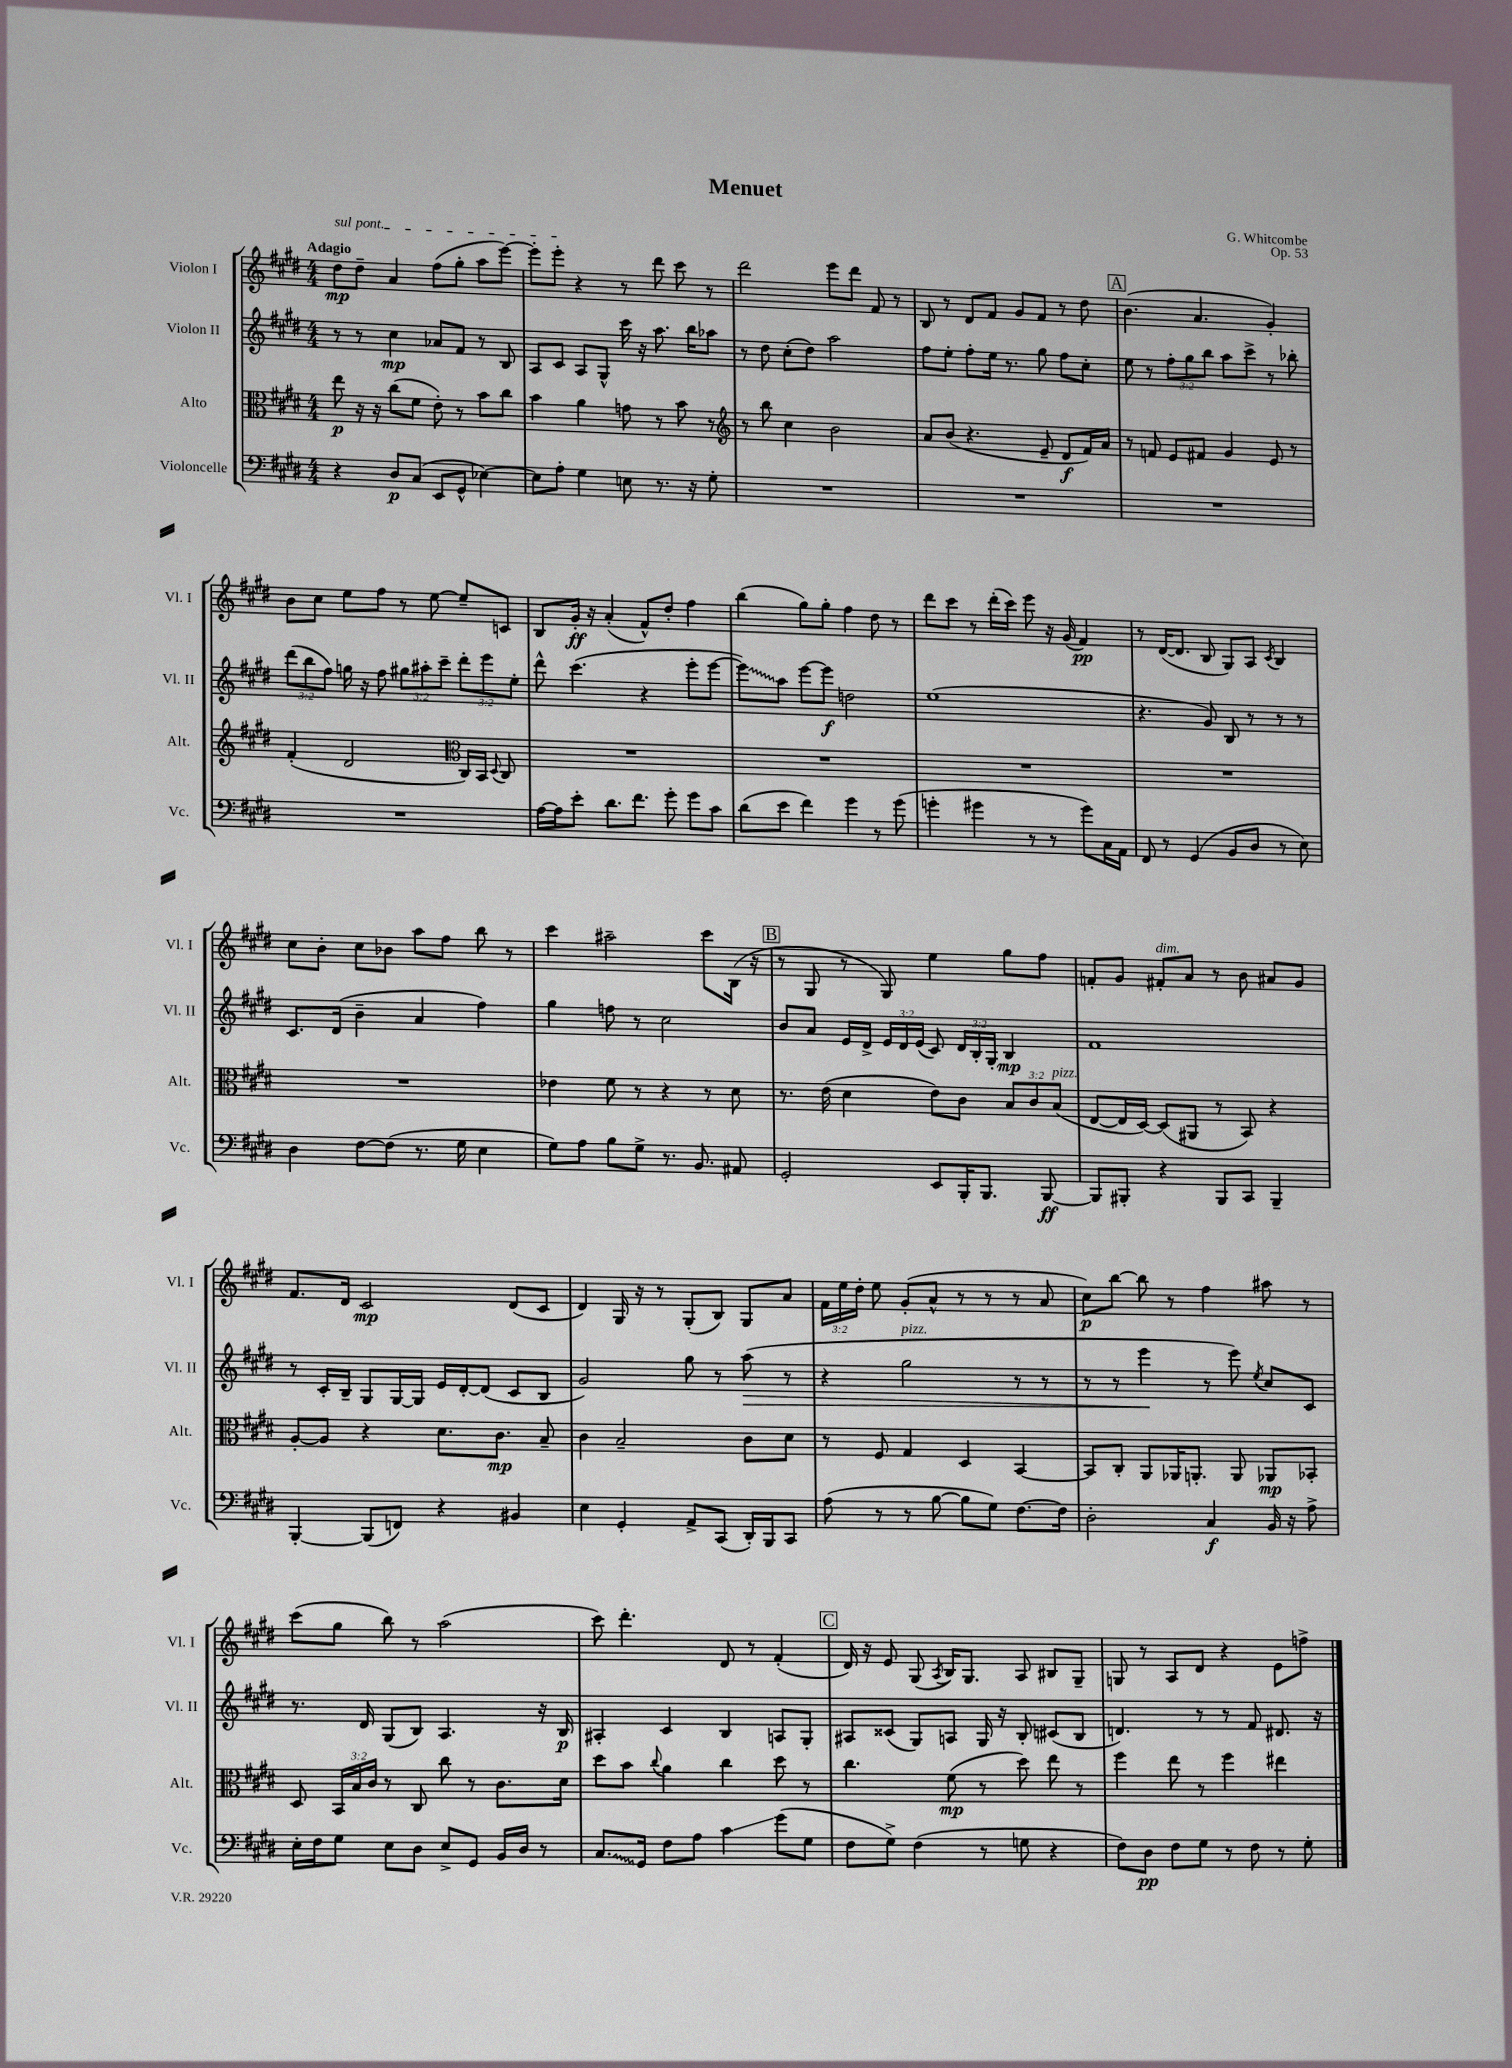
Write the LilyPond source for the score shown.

\header { title = "Menuet" composer = "G. Whitcombe" opus = "Op. 53" }
<<
\new StaffGroup <<
\new Staff = "s0" \with { instrumentName = "Violon I" shortInstrumentName = "Vl. I" } {
    \clef treble \key e \major \numericTimeSignature \time 4/4 \override Staff.TupletNumber.text = #tuplet-number::calc-fraction-text \tempo "Adagio"
    \autoBeamOff \once \override TextSpanner.bound-details.left.text = \markup { \italic "sul pont." } dis''8[\mp\startTextSpan dis''8]-- a'4 fis''8[( gis''8]-. a''8[ e'''8]~) |
    e'''8[-. e'''8]-.\stopTextSpan r4 r8 dis'''8 cis'''8 r8 |
    dis'''2 e'''8[ dis'''8] fis'8 r8 |
    b8 r8 dis'8[ fis'8] gis'8[ fis'8] r8 dis''8 |
    \mark \markup { \box "A" } b'4.( a'4. gis'4-.) |
    b'8[ cis''8] e''8[ fis''8] r8 e''8~ e''8[-- c'8] |
    b8[ gis'16]-.\ff r16 a'4-.( fis'8[-^) dis''8]-. fis''4 |
    b''4( gis''8[) gis''8]-. fis''4 dis''8 r8 |
    dis'''8[ cis'''8] r8 dis'''16[-.( cis'''16]) e'''8 r16 gis'16( fis'4\pp) |
    r8 dis'16[~( dis'8.] b8 gis8[) a8] \acciaccatura { cis'8 } b4 |
    cis''8[ b'8]-. cis''8[ bes'8] a''8[ fis''8] b''8 r8 |
    cis'''4 ais''2-- cis'''8[ b16]( r16 |
    \mark \markup { \box "B" } r8 gis8 r8 gis8) e''4 gis''8[ fis''8] |
    f'8[-. gis'8] fis'8[-.^\markup { \italic "dim." } a'8] r8 b'8 ais'8[ gis'8] |
    fis'8.[ dis'16] cis'2\mp dis'8[( cis'8] |
    dis'4) gis16 r16 r8 gis8[-.( b8]) gis8[ a'8] |
    \tuplet 3/2 { fis'16[ e''16 dis''16]-. } e''8 gis'8[-.( a'8]-^ r8 r8 r8 a'8 |
    cis''8[\p) b''8]~ b''8 r8 fis''4 ais''8 r8 |
    cis'''8[( gis''8] b''8) r8 a''2( |
    cis'''8) dis'''4.-. dis'8 r8 fis'4-.( |
    \mark \markup { \box "C" } dis'16) r16 e'8 gis8( \acciaccatura { a8 } b16[) gis8.] a8 bis8[ gis8]-- |
    g8 r8 a8[ dis'8] r4 e'8[ f''8]-> \bar "|." |
}
\new Staff = "s1" \with { instrumentName = "Violon II" shortInstrumentName = "Vl. II" } {
    \clef treble \key e \major \numericTimeSignature \time 4/4 \override Staff.TupletNumber.text = #tuplet-number::calc-fraction-text
    \autoBeamOff r8 r8 cis''4\mp aes'8[ fis'8] r8 b8 |
    a8[ cis'8] a8[ gis8]-^ cis'''16 r16 a''8. b''16[ aes''8] |
    r8 dis''8 cis''8[-.( dis''8]) a''2 |
    fis''8[ e''8]-. fis''8[-. e''16] r8. gis''8 fis''8[ cis''8]-. |
    \mark \markup { \box "A" } e''8 r8 \tuplet 3/2 { fis''8[-. gis''8 b''8] } a''8[ cis'''8]-> r8 bes''8-. |
    \tuplet 3/2 { dis'''8[( b''8 fis''8]) } g''16 r16 fis''8 \tuplet 3/2 { gis''8[ ais''8-. cis'''8]-- } \tuplet 3/2 { dis'''8[-. e'''8 e''8]-. } |
    dis'''8-^ cis'''4.( r4 e'''8[-. e'''8]~ |
    \once \override Glissando.style = #'zigzag e'''8[\glissando) a''8] e'''8[~ e'''8]\f d''2 |
    e''1( |
    r4. gis'8) b8 r8 r8 r8 |
    cis'8.[ dis'16]( b'4-- a'4 fis''4) |
    gis''4 f''8 r8 cis''2 |
    \mark \markup { \box "B" } b'8[ a'8] e'16[ dis'16]-> \tuplet 3/2 { e'16[ dis'16 e'16]( } cis'8) \tuplet 3/2 { dis'16[ b16-. gis16]-. } b4\mp |
    fis'1 |
    r8 cis'16[-. b16]-- gis8[ gis16~ gis16] e'16[ dis'16~-. dis'8]( cis'8[ b8] |
    gis'2) gis''8 r8 a''8\>( r8 |
    r4 gis''2^\markup { \italic "pizz." } r8 r8 |
    r8 r8 e'''4\! r8 e'''8) \acciaccatura { e''8 } cis''8[ cis'8] |
    r8. dis'16 gis8[( b8]) a4. r16 b16\p |
    ais4-. cis'4 b4 a8[ gis8]-. |
    \mark \markup { \box "C" } ais8[ cisis'8]( gis8[) a8] gis16 r16 b8-. cis'8[( b8] |
    d'4.) r8 r8 fis'8 dis'8. r16 \bar "|." |
}
\new Staff = "s2" \with { instrumentName = "Alto" shortInstrumentName = "Alt." } {
    \clef alto \key e \major \numericTimeSignature \time 4/4 \override Staff.TupletNumber.text = #tuplet-number::calc-fraction-text
    \autoBeamOff e''8\p r16 r16 cis''8[( fis'8] e'8-.) r8 b'8[ cis''8] |
    b'4 a'4 g'8 r8 b'8 r8 |
    \clef treble r8 b''8 cis''4 b'2 |
    a'8[ b'8]( r4. e'8-- dis'8[\f fis'16) a'16] |
    \mark \markup { \box "A" } r8 f'8 e'8[ fis'8] gis'4 e'8 r8 |
    fis'4-.( dis'2 \clef alto cis16[) b,16] \appoggiatura { dis8 } cis8 |
    R1 |
    R1 |
    R1 |
    R1 |
    R1 |
    ees'4 fis'8 r8 r4 r8 dis'8 |
    \mark \markup { \box "B" } r8. e'16( dis'4 e'8[) cis'8] \tuplet 3/2 { b8[ cis'8 b8]^\markup { \italic "pizz." }( } |
    e8[~ e16 dis16]~) dis8[( ais,8] r8 b,8) r4 |
    a8[~-. a8] r4 dis'8.[ cis'8.]\mp b8-- |
    cis'4 b2-- cis'8[ dis'8] |
    r8 fis8 gis4 dis4 b,4~ |
    b,8[ cis8]-. a,8[ aes,16 a,8.]-. a,8 aes,8[\mp bes,8]-. |
    dis8 \tuplet 3/2 { b,16[ b16 cis'16] } r8 cis8 cis''8 r8 cis'8.[ dis'16] |
    dis''8[ b'8] \appoggiatura { cis''8 } a'4 cis''4 dis''8 r8 |
    \mark \markup { \box "C" } cis''4. fis'8\mp( r8 dis''8) e''8 r8 |
    fis''4 e''8 r8 fis''4 eis''4 \bar "|." |
}
\new Staff = "s3" \with { instrumentName = "Violoncelle" shortInstrumentName = "Vc." } {
    \clef bass \key e \major \numericTimeSignature \time 4/4
    \autoBeamOff r4 dis8[\p cis8]( e,8[ gis,8]-^ ees4~) |
    ees8[ a8]-. gis4 e8 r8. r16 gis8-. |
    R1 |
    R1 |
    \mark \markup { \box "A" } R1 |
    R1 |
    a16[~ a16 e'8]-. dis'8.[ fis'8.] gis'8-. gis'8[ cis'8] |
    dis'8[( e'8] fis'4) gis'4 r8 gis'8( |
    g'4-. gis'4 r8 r8 gis'8[) cis16 a,16] |
    fis,8 r8 gis,4( b,8[ dis8] r8 e8) |
    dis4 fis8[~ fis8]( r8. gis16 e4 |
    gis8[) a8] b8[ gis8]-> r8. b,8. ais,8 |
    \mark \markup { \box "B" } gis,2-. e,8[ b,,16-. b,,8.] b,,8~\ff |
    b,,8[ bis,,8]-. r4 bis,,8[ cis,8] bis,,4-- |
    b,,4~-. b,,8[( f,8]) r4 bis,4 |
    e4 gis,4-. a,8[-> cis,8]( dis,16[-.) b,,16 cis,8] |
    a8( r8 r8 b8~ b8[ gis8]) fis8.[~ fis16] |
    dis2-. cis4\f b,16 r16 a8-> |
    e16[-. fis16 gis8] e8[ dis8] e8[-> gis,8] b,16[ dis16] r8 |
    \once \override Glissando.style = #'zigzag cis8.[\glissando gis,16] fis8[ a8] cis'4\glissando gis'8[( gis8] |
    \mark \markup { \box "C" } fis8[ gis8]->) fis4( r8 g8 r4 |
    fis8[) dis8]\pp fis8[ gis8] r8 fis8 r8 gis8-. \bar "|." |
}
>>
>>
\layout { \context { \Score \remove "Bar_number_engraver" } }
